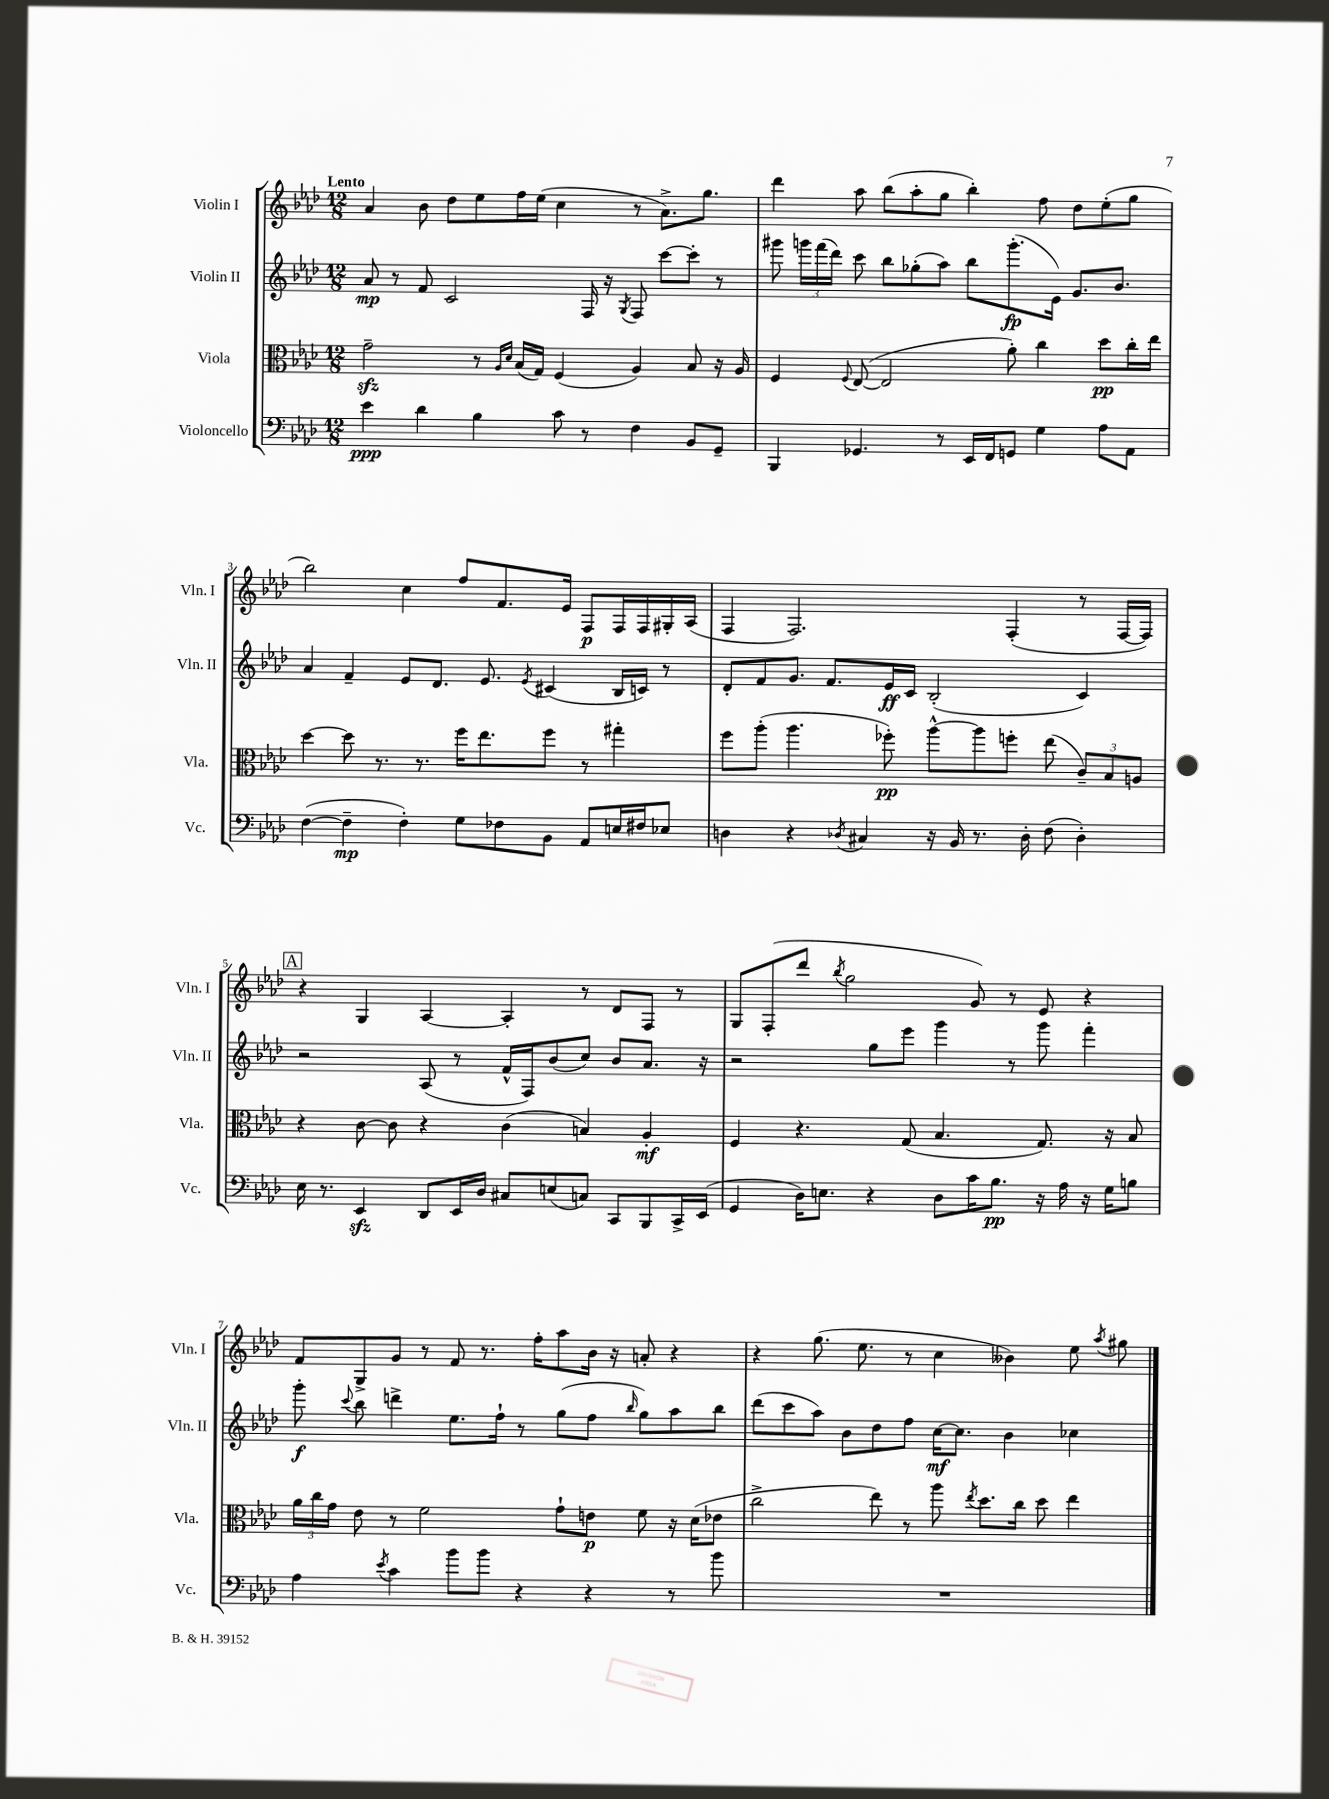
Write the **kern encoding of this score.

**kern	**dynam	**kern	**dynam	**kern	**dynam	**kern	**dynam
*part4	*part4	*part3	*part3	*part2	*part2	*part1	*part1
*staff4	*staff4	*staff3	*staff3	*staff2	*staff2	*staff1	*staff1
*I"Violoncello	*	*I"Viola	*	*I"Violin II	*	*I"Violin I	*
*I'Vc.	*	*I'Vla.	*	*I'Vln. II	*	*I'Vln. I	*
*clefF4	*	*clefC3	*	*clefG2	*	*clefG2	*
*k[b-e-a-d-]	*	*k[b-e-a-d-]	*	*k[b-e-a-d-]	*	*k[b-e-a-d-]	*
*M12/8	*	*M12/8	*	*M12/8	*	*M12/8	*
=1	=1	=1	=1	=1	=1	=1	=1
!	!	!	!	!	!	!LO:TX:a:B:t=Lento	!
4e-\	ppp	2gzz~\	.	8a-/	mp	4a-/	.
.	.	.	.	8r	.	.	.
4d-\	.	.	.	8f/	.	8b-\	.
.	.	.	.	2c/	.	8dd-\L	.
4B-\	.	8r	.	.	.	8ee-\	.
.	.	16qqA-/LL	.	.	.	.	.
.	.	16qqd-/JJ	.	.	.	.	.
.	.	(16B-/LL	.	.	.	16ff\L	.
.	.	16G/JJ)	.	.	.	(16ee-\JJ	.
8c\	.	(4F/	.	.	.	4cc\	.
8r	.	.	.	16F/	.	.	.
.	.	.	.	16r	.	.	.
.	.	.	.	8qG/	.	.	.
4F\	.	4A-/)	.	8F/	.	8r	.
.	.	.	.	[8ccc\L	.	8.a-^\L)	.
8BB-/L	.	8B-/	.	8ccc'\J]	.	.	.
.	.	.	.	.	.	8.gg\J	.
8GG~/J	.	16r	.	8r	.	.	.
.	.	16A-/	.	.	.	.	.
=2	=2	=2	=2	=2	=2	=2	=2
4BBB-/	.	4F/	.	8ggg#X\	.	4ddd-\	.
.	.	.	.	24gggn\LL	.	.	.
.	.	.	.	(24fff\	.	.	.
.	.	.	.	24ddd-\JJ)	.	.	.
.	.	8qqF/	.	.	.	.	.
4.GG-X/	.	([8E-/	.	8ccc\	.	8aa-\	.
.	.	2E-/]	.	8bb-\L	.	(8bb-\L	.
.	.	.	.	(8gg-X'\	.	8aa-'\	.
8r	.	.	.	8aa-\J)	.	8gg\J	.
16EE-/LL	.	.	.	8bb-\L	.	4bb-'\)	.
16FF/J	.	.	.	.	.	.	.
8GGn/J	.	8a-'\)	.	(8.ggg'\	fp	.	.
4G\	.	4cc\	.	.	.	8ff\	.
.	.	.	.	16e-\Jk)	.	.	.
.	.	.	.	8.g/L	.	8dd-\L	.
8A-\L	.	8dd-\L	pp	.	.	(8ee-'\	.
.	.	.	.	8.b-/J	.	.	.
8AA-\J	.	16cc'\L	.	.	.	8gg\J	.
.	.	16ee-\JJ	.	.	.	.	.
!!LO:LB:g=z
=3	=3	=3	=3	=3	=3	=3	=3
([4F\	.	[4dd-\	.	4a-/	.	2bb-\)	.
4F~\]	mp	8dd-\]	.	4f~/	.	.	.
.	.	8.r	.	.	.	.	.
4F'\)	.	.	.	8e-/L	.	4cc\	.
.	.	8.r	.	.	.	.	.
.	.	.	.	8.d-/J	.	.	.
8G\L	.	16ff\KL	.	.	.	8ff/L	.
.	.	8.ee-\	.	8.e-/	.	.	.
8F-X\	.	.	.	.	.	8.f/	.
.	.	.	.	8qe-/	.	.	.
8BB-\J	.	8ff\J	.	(4c#X/	.	.	.
.	.	.	.	.	.	16e-/Jk	.
8AA-/L	.	8r	.	.	.	8F/L	p
16En/L	.	4gg#X'\	.	16B-/LL	.	16F/L	.
16F#X/J	.	.	.	16cn/JJ)	.	16F/	.
8E-X/J	.	.	.	8r	.	16G#X'/	.
.	.	.	.	.	.	(16A-/JJ	.
=4	=4	=4	=4	=4	=4	=4	=4
4Dn\	.	8ff\L	.	8d-'/L	.	4F/	.
.	.	(8aa-'\J	.	8f/	.	.	.
4r	.	4.aa-\	.	8.g/J	.	2.F/)	.
.	.	.	.	8.f/L	.	.	.
8qD-X/	.	.	.	.	.	.	.
4C#X/	.	.	.	.	.	.	.
.	.	8ff-X'\)	pp	16e-/L	ff	.	.
.	.	.	.	16c/JJ	.	.	.
16r	.	[8aa-^^\L	.	(2B-'/	.	.	.
16BB-/	.	.	.	.	.	.	.
8.r	.	8aa-\]	.	.	.	.	.
.	.	8ffn'\J	.	.	.	(4F'/	.
16D-'\	.	.	.	.	.	.	.
(8F\	.	(8ee-\	.	.	.	.	.
4D-'\)	.	12c~/L)	.	4c/)	.	8r	.
.	.	12B-/	.	.	.	.	.
.	.	.	.	.	.	[16F/LL	.
.	.	12An/J	.	.	.	.	.
.	.	.	.	.	.	16F/JJ])	.
!!LO:LB:g=z
!!LO:REH:place=s1:t=A
=5	=5	=5	=5	=5	=5	=5	=5
16E-\	.	4r	.	2r	.	4r	.
8.r	.	.	.	.	.	.	.
4EE-zz/	.	[8c\	.	.	.	4G/	.
.	.	8c\]	.	.	.	.	.
8DD-/L	.	4r	.	(8A-/	.	[4A-/	.
16EE-/L	.	.	.	8r	.	.	.
16D-/JJ	.	.	.	.	.	.	.
8C#X/L	.	(4c\	.	16f^^/LL	.	4A-'/]	.
.	.	.	.	16F/J)	.	.	.
(8En/	.	.	.	(8b-/	.	.	.
8Cn/J)	.	4Bn/)	.	8cc/J)	.	8r	.
8CC/L	.	.	.	8b-/L	.	8d-/L	.
8BBB-/	.	4A-'/	mf	8.a-/J	.	8F/J	.
16CC^/L	.	.	.	.	.	8r	.
(16EE-/JJ	.	.	.	16r	.	.	.
=6	=6	=6	=6	=6	=6	=6	=6
4GG/	.	4F/	.	2r	.	8G/L	.
.	.	.	.	.	.	(8F'/	.
16D-\KL)	.	4.r	.	.	.	8ddd-/J	.
8.En\J	.	.	.	.	.	.	.
.	.	.	.	.	.	8qbb-/	.
.	.	.	.	.	.	2gg\	.
4r	.	.	.	8gg\L	.	.	.
.	.	(8G/	.	8eee-\J	.	.	.
8D-\L	.	4.B-/	.	4ggg\	.	.	.
16c\K	.	.	.	.	.	8g/)	.
8.B-\J	pp	.	.	.	.	.	.
.	.	.	.	8r	.	8r	.
16r	.	8.G/)	.	8ggg\	.	8e-/	.
16A-\	.	.	.	.	.	.	.
16r	.	.	.	4fff'\	.	4r	.
16G\KL	.	16r	.	.	.	.	.
8Bn\J	.	8B-/	.	.	.	.	.
!!LO:LB:g=z
=7	=7	=7	=7	=7	=7	=7	=7
4A-\	.	24a-\LL	.	8ggg'\	f	8f/L	.
.	.	24cc\	.	.	.	.	.
.	.	24g\JJ	.	.	.	.	.
.	.	.	.	8qqccc/	.	.	.
.	.	8e-\	.	8bb-\	.	8G^/	.
8qe-/	.	.	.	.	.	.	.
4c\	.	8r	.	4dddn^\	.	8g/J	.
.	.	2f\	.	.	.	8r	.
8b-\L	.	.	.	8.ee-\L	.	8f/	.
8b-\J	.	.	.	.	.	8.r	.
.	.	.	.	16ff`\Jk	.	.	.
4r	.	.	.	8r	.	.	.
.	.	.	.	.	.	16ff'\KL	.
.	.	8g`\L	.	(8gg\L	.	8aa-\	.
4r	.	8en\J	p	8ff\J	.	16b-\Jk	.
.	.	.	.	.	.	16r	.
.	.	.	.	16qqbb-/	.	.	.
.	.	8f\	.	8gg\L)	.	8an'/	.
8r	.	16r	.	8aa-\	.	4r	.
.	.	(16d-\KL	.	.	.	.	.
8b-\	.	8e-X\J	.	8bb-\J	.	.	.
=8	=8	=8	=8	=8	=8	=8	=8
1.r	.	2cc^\	.	(8ddd-\L	.	4r	.
.	.	.	.	8ccc\	.	.	.
.	.	.	.	8aa-\J)	.	(8.gg\	.
.	.	.	.	8b-\L	.	.	.
.	.	.	.	.	.	8.ee-\	.
.	.	8ee-\)	.	8dd-\	.	.	.
.	.	8r	.	8ff\J	.	8r	.
.	.	8aa-\	.	[16cc\KL	mf	4cc\	.
.	.	.	.	8.cc\J]	.	.	.
.	.	8qee-/	.	.	.	.	.
.	.	8.dd-\L	.	.	.	.	.
.	.	.	.	4b-\	.	4b--X\)	.
.	.	16cc\Jk	.	.	.	.	.
.	.	8dd-\	.	.	.	.	.
.	.	4ee-\	.	4cc-X\	.	8ee-\	.
.	.	.	.	.	.	8qaa-/	.
.	.	.	.	.	.	8gg#X\	.
==	==	==	==	==	==	==	==
*-	*-	*-	*-	*-	*-	*-	*-
